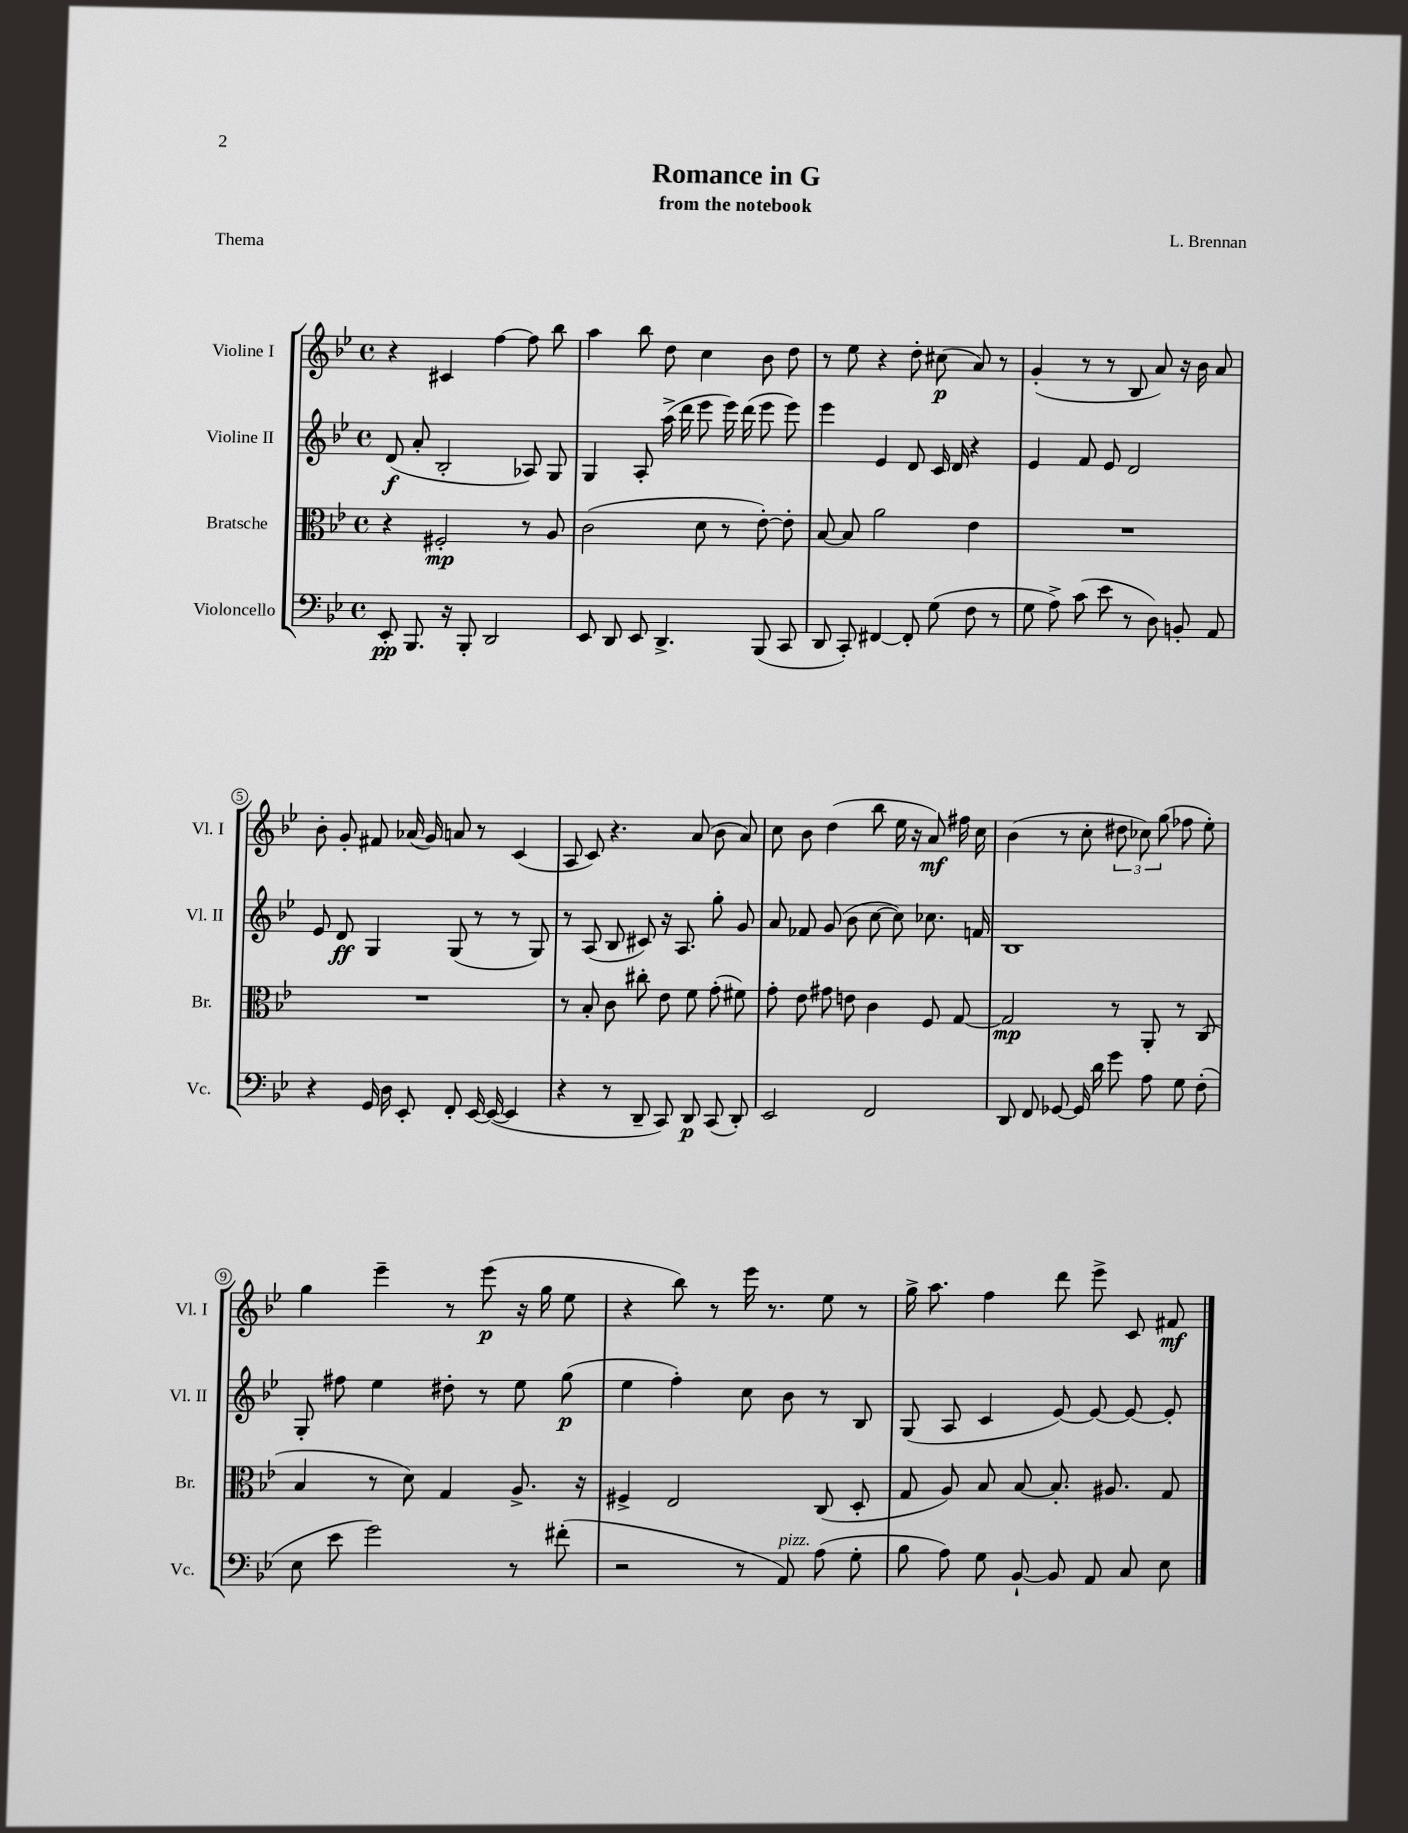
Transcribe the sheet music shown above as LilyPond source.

\header { title = "Romance in G" composer = "L. Brennan" subtitle = "from the notebook" piece = "Thema" }
<<
\new StaffGroup <<
\new Staff = "s0" \with { instrumentName = "Violine I" shortInstrumentName = "Vl. I" } {
    \clef treble \key bes \major \defaultTimeSignature \time 4/4
    \autoBeamOff r4 cis'4 f''4~ f''8 bes''8 |
    a''4 bes''8 d''8 c''4 bes'8 d''8 |
    r8 ees''8 r4 d''8-. cis''8\p( a'8) r8 |
    g'4-.( r8 r8 bes8 a'8) r16 bes'16 a'8 |
    bes'8-. g'8-. fis'8 aes'16( g'16) a'8 r8 c'4( |
    a8 c'8) r4. a'8( bes'8 a'8) |
    c''8 bes'8 d''4( bes''8 ees''16 r16 a'8\mf) fis''16 c''16 |
    bes'4( r8 c''8-. \tuplet 3/2 { dis''8 ces''8) g''8( } fes''8 ees''8-.) |
    g''4 ees'''4-- r8 ees'''8\p( r16 g''16 ees''8 |
    r4 bes''8) r8 ees'''16 r8. ees''8 r8 |
    g''16-> a''8. f''4 d'''8 ees'''8-> c'8 fis'8\mf \bar "|." |
}
\new Staff = "s1" \with { instrumentName = "Violine II" shortInstrumentName = "Vl. II" } {
    \clef treble \key bes \major \defaultTimeSignature \time 4/4
    \autoBeamOff d'8\f( a'8-. bes2-. aes8) g8 |
    g4 a8-. a''16->( d'''16 ees'''8 ees'''16) d'''16( ees'''8 ees'''8) |
    ees'''4 ees'4 d'8 c'16 d'16 r4 |
    ees'4 f'8 ees'8 d'2 |
    ees'8 d'8\ff g4 g8( r8 r8 g8) |
    r8 a8( bes8 cis'8) r16 a8. g''8-. g'8 |
    a'8 fes'8 g'8( bes'8 c''8~ c''8) ces''8. f'16 |
    bes1 |
    g8-. fis''8 ees''4 dis''8-. r8 ees''8 g''8\p( |
    ees''4 f''4-.) c''8 bes'8 r8 bes8 |
    g8( a8 c'4 ees'8~) ees'8~ ees'8~ ees'8-. \bar "|." |
}
\new Staff = "s2" \with { instrumentName = "Bratsche" shortInstrumentName = "Br." } {
    \clef alto \key bes \major \defaultTimeSignature \time 4/4
    \autoBeamOff r4 fis2-.\mp r8 a8 |
    c'2( d'8 r8 ees'8~-.) ees'8-. |
    bes8~ bes8 a'2 ees'4 |
    R1 |
    R1 |
    r8 bes8-. c'8 cis''8-. ees'8 f'8 g'8-.( fis'8) |
    g'8-. ees'8 gis'8 e'8 c'4 f8 g8~ |
    g2\mp r8 a,8-. r8 c8( |
    bes4 r8 d'8) g4 a8.-> r16 |
    fis4-> ees2 c8( d8-. |
    g8 a8) bes8 bes8~ bes8.-. ais8. g8 \bar "|." |
}
\new Staff = "s3" \with { instrumentName = "Violoncello" shortInstrumentName = "Vc." } {
    \clef bass \key bes \major \defaultTimeSignature \time 4/4
    \autoBeamOff ees,8-.\pp bes,,8. r16 bes,,8-. d,2 |
    ees,8 d,8 ees,8 d,4.-> bes,,8( c,8 |
    d,8 c,8-.) fis,4~ fis,8-. g8( f8 r8 |
    g8 a8->) c'8( ees'8 r8 d8) b,8-. a,8 |
    r4 g,16 d16 ees,8-. f,8-. ees,16~ ees,16~( ees,4 |
    r4 r8 d,8-- c,8) d,8\p c,8( d,8-.) |
    ees,2 f,2 |
    d,8 f,8 ges,8~ ges,16 d'16 g'8 a8 g8 f8-.( |
    ees8 ees'8 g'2) r8 fis'8-.( |
    r2 r8 a,8^\markup { \italic "pizz." }) a8( g8-. |
    bes8 a8) g8 bes,8~-! bes,8 a,8 c8 ees8 \bar "|." |
}
>>
>>
\layout { \context { \Score \override BarNumber.stencil = #(make-stencil-circler 0.1 0.3 ly:text-interface::print) } }
